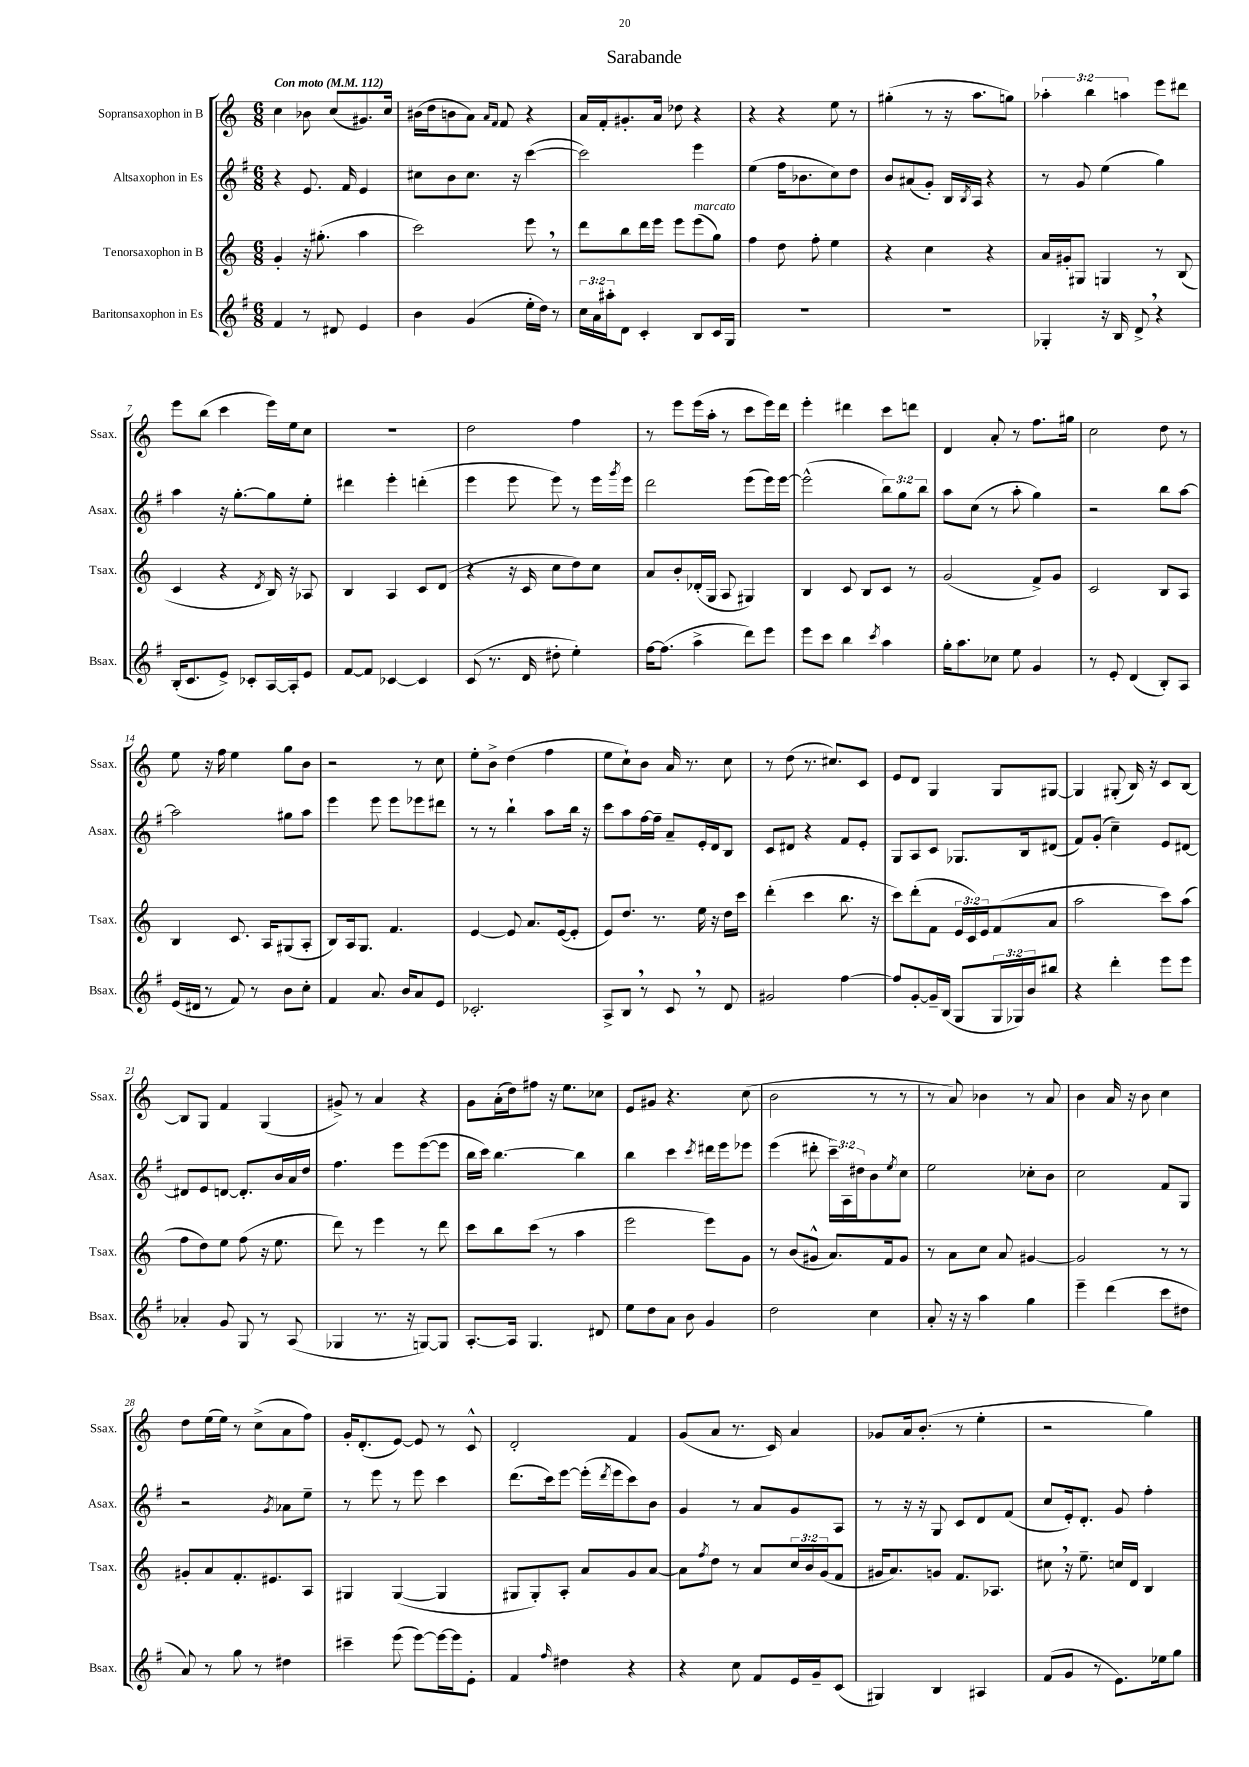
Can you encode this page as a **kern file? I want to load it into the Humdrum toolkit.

**kern	**kern	**kern	**kern
*part4	*part3	*part2	*part1
*staff4	*staff3	*staff2	*staff1
*I"Baritonsaxophon in Es	*I"Tenorsaxophon in B	*I"Altsaxophon in Es	*I"Sopransaxophon in B
*I'Bsax.	*I'Tsax.	*I'Asax.	*I'Ssax.
*clefG2	*clefG2	*clefG2	*clefG2
*k[f#]	*k[]	*k[f#]	*k[]
*M6/8	*M6/8	*M6/8	*M6/8
*MM112	*MM112	*MM112	*MM112
=1	=1	=1	=1
!	!	!	!LO:TX:a:B:t=Con moto
4f#/	4g'/	4r	4cc\
8r	16r	8.e/	8b-X\
.	(8.gg#X'\	.	.
8d#X/	.	.	(8cc/L
.	.	16f#/	.
4e/	4aa\	4e/	8.g#X/)
.	.	.	16cc/Jk
=2	=2	=2	=2
4b\	2ccc\)	8cc#X\L	(16b#X\LL
.	.	.	16dd\J
.	.	8b\	8bn\
(4g/	.	8.cc#\J	8a\J)
.	.	.	16qqa/LL
.	.	.	16qqf/JJ
.	.	.	8f/
.	.	16r	.
16ee'\LL	8eee,\	([4ccc\	4r
16dd\JJ)	.	.	.
8r	8r	.	.
=3	=3	=3	=3
24cc\LL	8ddd\L	2ccc\])	16a/LL
24a\	.	.	.
.	.	.	16f'/J
24aa#X'\J	.	.	.
8d\J	8bb\	.	8.g#X'/
4c'/	16ddd\L	.	.
.	16eee\JJ	.	16a/Jk
.	8eee\L	.	8dd-X\
!	!LO:TX:a:i:t=marcato	!	!
8B/L	(8eee\	4eee\	4r
16c/L	8gg\J)	.	.
16G/JJ	.	.	.
=4	=4	=4	=4
2.r	4ff\	(4ee\	4r
.	8dd\	16ff#\KL	4r
.	.	8.b-X\	.
.	8ff'\	.	.
.	4ee\	8cc\)	8ee\
.	.	8dd\J	8r
=5	=5	=5	=5
2.r	4r	8b/L	(4gg#X'\
.	.	(8a#X/	.
.	4cc\	8g'/J)	8r
.	.	16B/LL	16r
.	.	8qB/	.
.	.	16A/JJ	8.aa\L
.	4r	4r	.
.	.	.	8ggn\J)
=6	=6	=6	=6
4G-X'/	16a/LL	8r	6aa-X'\
.	16g#X'/J	.	.
.	8G#X/J	8g/	.
.	.	.	6bb\
16r	4Gn/	(4ee\	.
16B/	.	.	.
.	.	.	6aan\
8d^,/	.	.	.
4r	8r	4gg\)	8eee\L
.	(8B/	.	8ddd#X\J
!!LO:LB:g=z
=7	=7	=7	=7
(16B'/KL	4c/	4aa\	8eee\L
8.c/	.	.	.
.	.	.	(8bb\J
8e^/J)	4r	16r	4ccc\
.	.	[8.gg'\L	.
8c-X'/L	.	.	.
.	8qd/	.	.
[16A/L	16B/)	8gg\]	16eee\LL)
16A'/J]	16r	.	16ee\J
8e/J	8A-X/	8ee'\J	8cc\J
=8	=8	=8	=8
[8f#/L	4B/	4ddd#X\	2.r
8f#/J]	.	.	.
[4c-X/	4A/	4eee'\	.
4c-/]	8c/L	(4dddn'\	.
.	(8d/J	.	.
=9	=9	=9	=9
(8c/	4r	4eee\	2dd\
8.r	.	.	.
.	16r	8eee\	.
16d/	16c/	.	.
8dd#X'\	8cc\L	8eee\)	.
4ee'\)	8dd\)	8r	4ff\
.	8cc\J	16eee\LL	.
.	.	8qggg/	.
.	.	16eee\JJ	.
=10	=10	=10	=10
[16ff#\KL	8a/L	2ddd\	8r
(8.ff#\J]	.	.	.
.	8b'/	.	8eee\L
4aa^\	(16d-X'/L	.	(16eee\L
.	16G/JJ	.	16aa'\JJ
.	8A/	.	8r
8ddd\L)	4G#X/)	(8eee\L	8ccc\L
8eee\J	.	16eee\L)	16eee\L)
.	.	[16eee\JJ	16ddd\JJ
=11	=11	=11	=11
8eee\L	4B/	(2eee^^\]	4eee'\
8ccc\J	.	.	.
4bb\	8c/	.	4ddd#X\
.	8B/L	.	.
8qccc/	.	.	.
4aa\	8c/J	12bb\L)	8ccc\L
.	.	12gg\	.
.	8r	.	8dddn\J
.	.	12bb\J	.
=12	=12	=12	=12
16gg'\KL	(2g/	8aa\L	4d/
8.aa\	.	.	.
.	.	(8cc\J	.
8cc-X\J	.	8r	8a'/
8ee\	.	8aa'\	8r
4g/	8f^/L)	4gg\)	8.ff\L
.	8g/J	.	.
.	.	.	16gg#X\Jk
=13	=13	=13	=13
8r	2c/	2r	2cc\
8e'/	.	.	.
(4d/	.	.	.
8B'/L)	8B/L	8bb\L	8dd\
8A/J	8A/J	[8aa\J	8r
!!LO:LB:g=z
=14	=14	=14	=14
(16e/LL	4B/	2aa\]	8ee\
16d#X/JJ	.	.	.
8r	.	.	16r
.	.	.	16ff\
8f#/)	8.c/	.	4ee\
8r	.	.	.
.	16A/KL	.	.
8b\L	(8G#X/	8gg#X\L	8gg\L
8cc'\J	8A'/J	8aa\J	8b\J
=15	=15	=15	=15
4f#/	8B/L)	4eee\	2r
.	16A/k	.	.
.	8.G/J	.	.
8.a/	.	8eee\	.
.	4.f/	8eee\L	.
16b/KL	.	.	.
8a/	.	8eee-X\	8r
8e/J	.	8ddd#X\J	8cc\
=16	=16	=16	=16
2.c-X'/	[4e/	8r	8ee'\L
.	.	8r	8b^\J
.	8e/]	4bb`\	(4dd\
.	8.a/L	.	.
.	.	8aa\L	4ff\
.	([16e/k	.	.
.	8e'/J]	16bb\Jk	.
.	.	16r	.
=17	=17	=17	=17
8A^/L	8e/L)	8ccc\L	8ee\L
8B,/J	8.dd/J	8aa\	8cc`\)
8r	.	[16ff#\L	8b\J
.	8.r	16ff#~\JJ]	.
8c,/	.	8a~/L	16a/
.	.	.	8.r
8r	16ee\	16e'/L	.
.	16r	16d/J	.
8d/	16dd\LL	8B/J	8cc\
.	16ccc\JJ	.	.
=18	=18	=18	=18
2g#X/	(4ddd'\	8c/L	8r
.	.	8d#X/J	(8dd\
.	4ccc\	4r	8.r
.	.	.	8.cc#X/L)
[4ff#\	8.bb\	8f#/L	.
.	.	8e'/J	8c/J
.	16r	.	.
=19	=19	=19	=19
8ff#/L]	8ccc\L)	8G/L	8e/L
[8g'/	(8ddd'\	8A/	8d/J
16g~/L]	8f\J	8c/J	4G/
(16B/JJ	.	.	.
8G/L	24e/LL	8.G-X/L	.
.	24c/)	.	.
.	24e/J	.	.
24G/L	(8f/	.	8G/L
24G-X/)	.	.	.
.	.	16B/k	.
24b/J	.	.	.
8bb#X/J	8a/J	(8d#X/J	[8G#X/J
=20	=20	=20	=20
4r	2aa\	8f#/L)	4G#/]
.	.	(8g'/J	.
4ddd'\	.	4cc~\)	(8G#X'/
.	.	.	16B/)
.	.	.	16r
8eee\L	8ccc\L)	8e/L	8c/L
8eee\J	(8aa\J	[8d#X/J	[8B/J
!!LO:LB:g=z
=21	=21	=21	=21
4a-X'/	8ff\L	8d#X/L]	8B/L]
.	8dd\)	8e/	8G/J
8g/	8ee\J	[8dn/J	4f/
8G/	(8ff\	8.d'/L]	.
8r	16r	.	(4G/
.	8.ee\	16b/L	.
(8A/	.	16a/	.
.	.	16dd/JJ	.
=22	=22	=22	=22
4G-X/	8ddd\)	4.ff#\	8g#X^/)
.	8r	.	8r
8.r	4eee\	.	4a/
.	.	8eee\L	.
16r	.	.	.
[8Gn/L)	8r	([8eee\	4r
8G/J]	8ddd\	8eee\J]	.
=23	=23	=23	=23
[8.A'/L	8ccc\L	16bb\LL	8g\L
.	.	16ccc\JJ)	.
.	8bb\	[4.bb\	(16a'\L
16A/Jk]	.	.	16dd\J)
4.G/	(8ccc\J	.	8ff#X\J
.	8r	.	16r
.	.	.	8.ee\L
.	4aa\	4bb\]	.
8d#X/	.	.	8cc-X\J
=24	=24	=24	=24
8ee\L	2eee\	4bb\	8e/L
8dd\	.	.	8g#X/J
8a\J	.	4ccc\	4.r
8b\	.	.	.
.	.	8qccc/	.
4g/	8eee\L)	16ddd#X\LL	.
.	.	16eee\J	.
.	8g\J	8eee-X\J	(8cc\
=25	=25	=25	=25
2dd\	8r	(4eee\	2b\
.	(8b/L	.	.
.	8g#X^^/J	8ddd#X'\	.
.	8.a/L)	24ccc~\LL)	.
.	.	24A\	.
.	.	24dd#X\J	.
4cc\	.	8b\	8r
.	16f/k	.	.
.	.	8qee/	.
.	8g#/J	8cc\J	8r
=26	=26	=26	=26
8a'/	8r	2ee\	8r
16r	8a\L	.	8a/)
16r	.	.	.
4aa\	8cc\J	.	4b-X\
.	8a/	.	.
4gg\	[4g#X/	8cc-X'\L	8r
.	.	8b\J	8a/
=27	=27	=27	=27
4eee~\	2g#/]	2cc\	4b\
(4ddd\	.	.	16a/
.	.	.	16r
.	.	.	8b\
8ccc\L	8r	8f#/L	4cc\
8dd#X\J	8r	8G/J	.
!!LO:LB:g=z
=28	=28	=28	=28
8a/)	8g#X'/L	2r	8dd\L
8r	8a/	.	(16ee\L
.	.	.	16ee\JJ)
8gg\	8.f'/	.	8r
8r	.	.	(8cc^\L
.	8.e#X/	.	.
.	.	8qg/	.
4dd#X\	.	8a-X\L	8a\
.	8A/J	8ee~\J	8ff\J)
=29	=29	=29	=29
4ccc#X~\	4G#X/	8r	16g'/KL
.	.	.	(8.d'/
.	.	8eee\	.
(8eee\	([4G#/	8r	[8e/J)
[8eee\L)	.	8eee\	8e/]
16eee\L_	4G#/]	4ccc\	8r
16eee\J]	.	.	.
8e'\J	.	.	8c^^/
=30	=30	=30	=30
4f#/	8G#X/L	(8.ddd\L	2d'/
.	8G#'/)	.	.
.	.	16ccc\k)	.
16qqff#/	.	.	.
4dd#X\	8A'/J	[8eee\J	.
.	8a/L	(16eee'\LL]	.
.	.	8qddd/	.
.	.	16eee\J	.
4r	8g/	8ccc\)	4f/
.	[8a/J	8b\J	.
=31	=31	=31	=31
4r	8a\L]	4g/	(8g/L
.	8qff/	.	.
.	8dd\J	.	8a/J
8cc\	8r	8r	8.r
8f#/L	8a/L	8a/L	.
.	.	.	16c/)
16e/L	24cc/L	8g/	4a/
.	24b/	.	.
16g~/J	.	.	.
.	(24g/J	.	.
(8c/J	8f/J	8A/J	.
=32	=32	=32	=32
4G#X/)	16g#X/KL	8r	8g-X/L
.	8.a/)	.	.
.	.	16r	16a/k
.	.	16r	(8.b'/J
4B/	8gn/J	8G/	.
.	8.f/L	8c/L	8r
4A#X/	.	8d/	4ee'\
.	8.A-X/J	.	.
.	.	(8f#/J	.
=33	=33	=33	=33
(8f#/L	8cc#X,\	8cc/L	2r
8g/J	16r	16e'/k)	.
.	8.ee~\	8.d'/J	.
8r	.	.	.
8.e\L)	16ccn/LL	8g/	.
.	16d/JJ	.	.
.	4B/	4ff#'\	4gg\)
16ee-X\k	.	.	.
8gg\J	.	.	.
==	==	==	==
*-	*-	*-	*-
